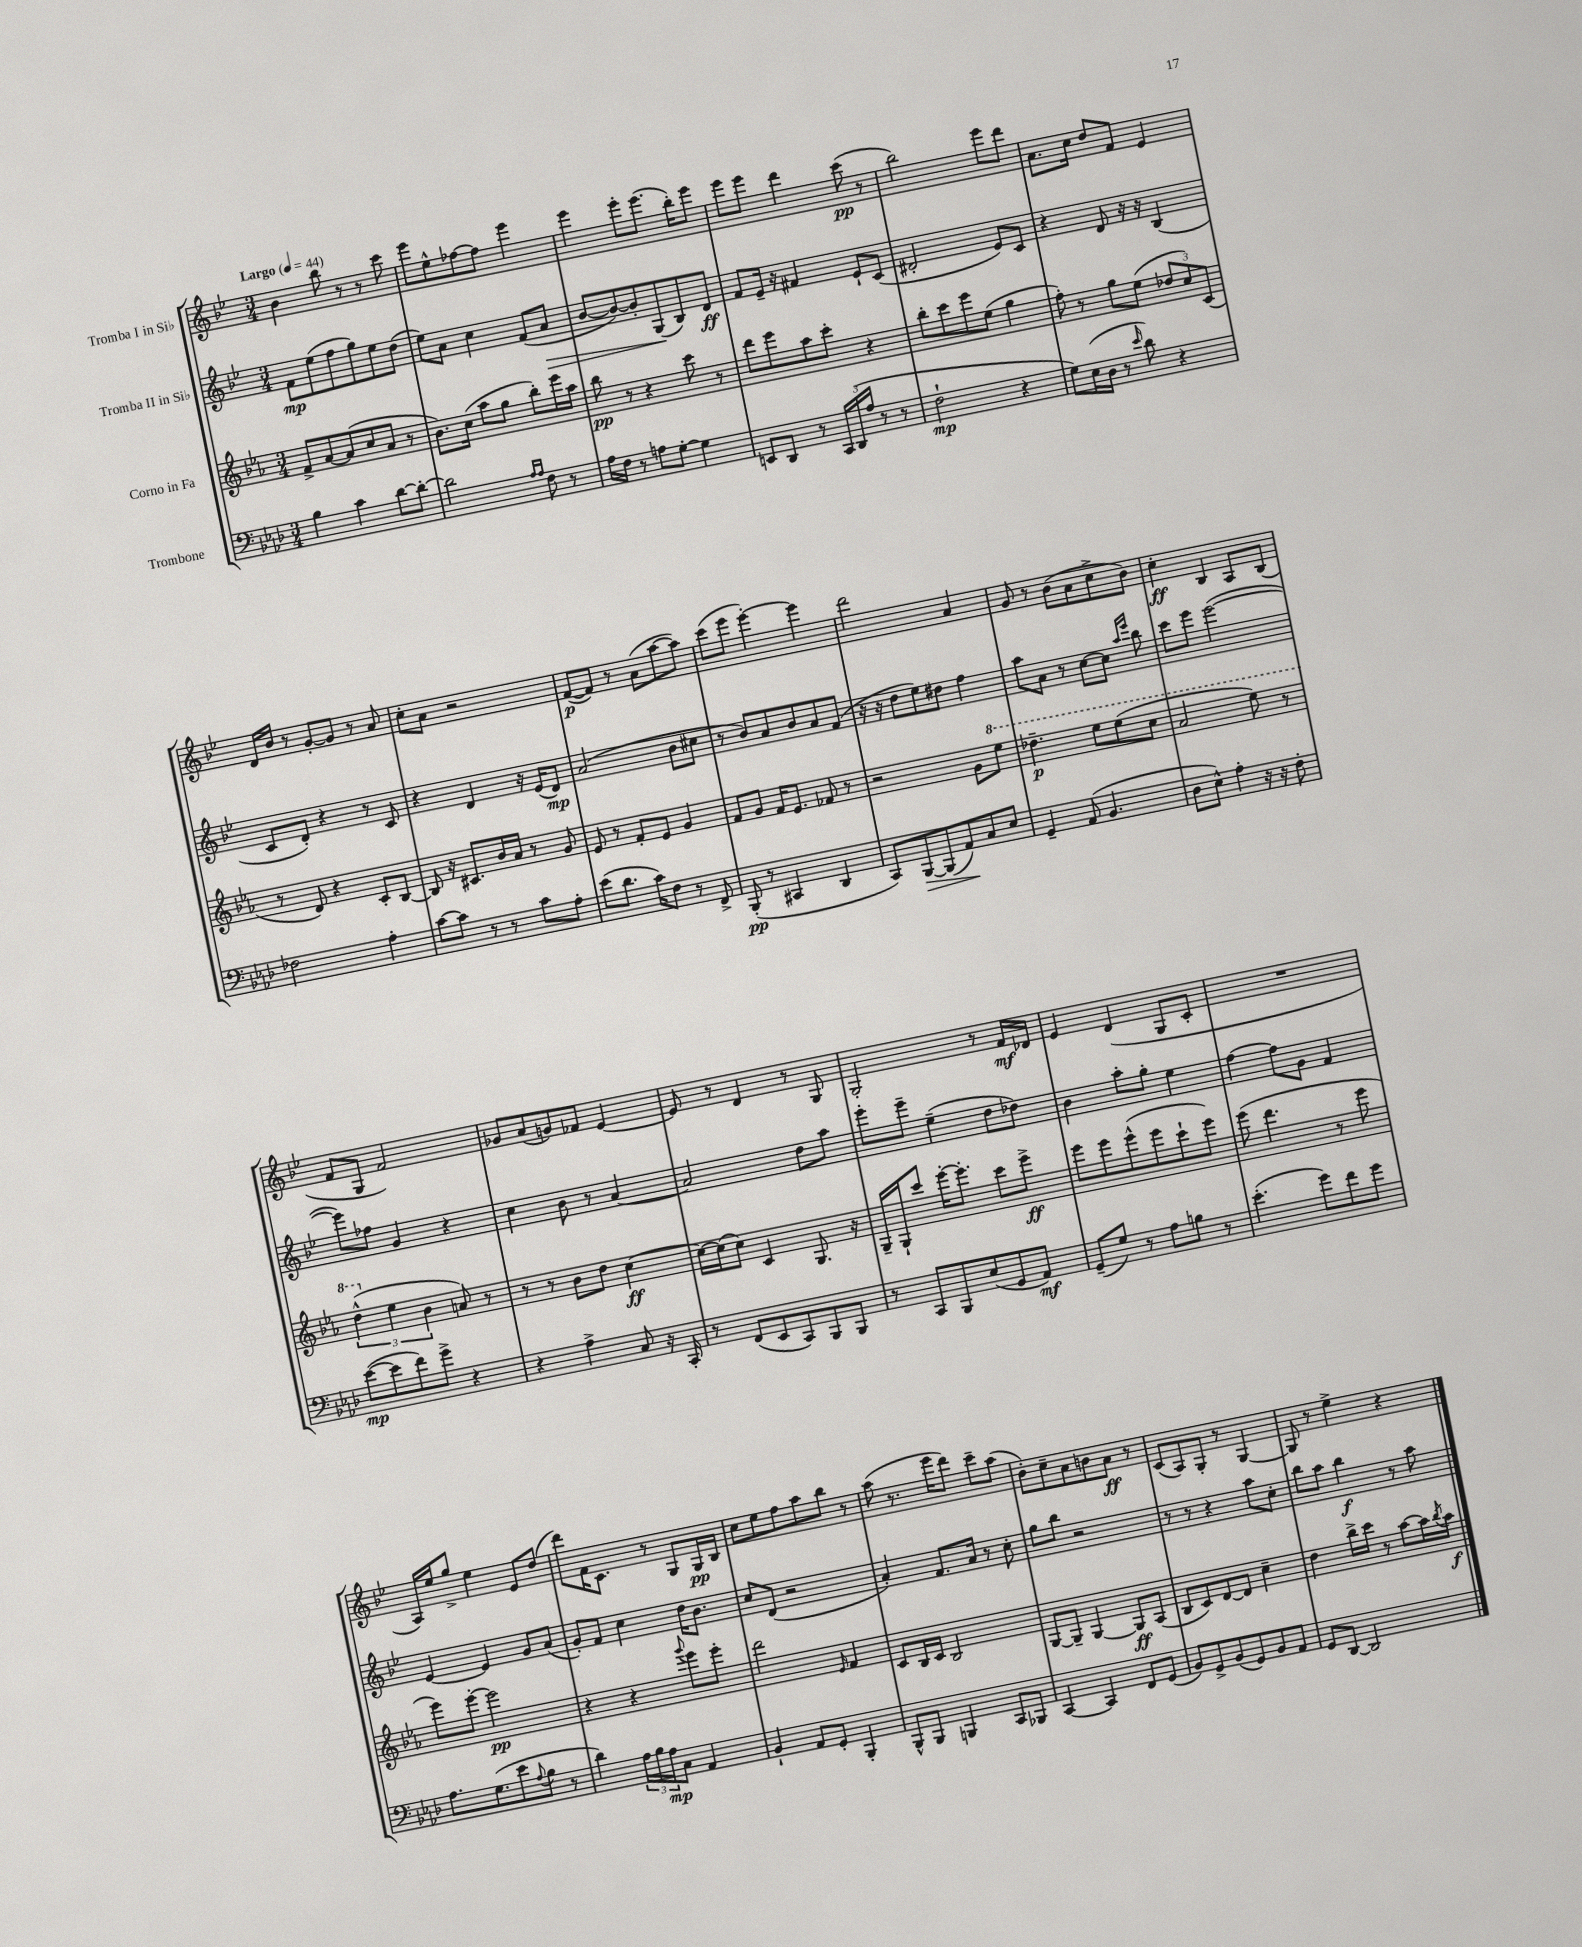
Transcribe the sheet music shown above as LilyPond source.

<<
\new StaffGroup <<
\new Staff = "s0" \with { instrumentName = "Tromba I in Sib" } {
    \clef treble \key bes \major \numericTimeSignature \time 3/4 \tempo "Largo" 4 = 44
    bes'4 bes''8 r8 r8 c'''8 |
    ees'''8 ees''8-^ fes''8~ fes''8 ees'''4 |
    ees'''4 ees'''8-. ees'''8.( bes''16-.) ees'''8 |
    ees'''8 ees'''8 d'''4 c'''8\pp( r8 |
    bes''2) ees'''8 d'''8 |
    a'8. c''16 d''8 f'8 ees'4 |
    d'16 bes'16 r8 g'8~-. g'8 r8 a'8 |
    c''8-. a'8 r2 |
    f'8~\p( f'8) r8 a'8( a''8~ a''8) |
    c'''8( ees'''8 ees'''4~-.) ees'''4 |
    d'''2 a'4 |
    g'8 r8 bes'8( a'8 c''8-> bes'8) |
    c''4-.\ff bes4 a8 bes8( |
    f'8 g8 f'2) |
    ges'8 a'8( g'8) fes'8 ees'4~ |
    ees'8 r8 d'4 r8 g8 |
    g2-. r8 f'16\mf des'16 |
    ees'4 d'4( g8 c'8-. |
    R2. |
    a16) ees''16 g''8-> ees''4 ees'8 d''8( |
    d'''8) f'16 c'8. r8 g8 g16\pp bes16 |
    c''8 ees''8 f''8 a''8 bes''8 r8 |
    a''8( r8. ees'''16 d'''8) c'''8-- a''8( |
    bes'8-.) c''8-- a'8 b'8 a'8\ff r8 |
    c'8( a8) g8-. r8 g4~ |
    g8 r8 ees''4-> r4 \bar "|." |
}
\new Staff = "s1" \with { instrumentName = "Tromba II in Sib" } {
    \clef treble \key bes \major \numericTimeSignature \time 3/4
    f'8\mp ees''8( f''8 g''8) ees''8 d''8( |
    ees''8) a'8 c''4 f'8( a'8\> |
    bes'8~ bes'8~) bes'8-. g8\!( bes8) d'8\ff |
    f'8 ees'16-- r16 fis'4 ees'8-! c'8( |
    dis'2-. ees'8) c'8 |
    r4 d'8 r16 r16 bes4( |
    c'8 d'8-.) r4 r8 c'8 |
    r4 d'4 r16 ees'16( d'8\mp) |
    a'2( bes'8 cis''8 |
    r8 bes'8) a'8 bes'8 a'8 f'8( |
    r16 r16 d''8 ees''8) dis''8 f''4 |
    a''8 a'8 r8 c''8~ c''8 \grace { a''16 ees'''16 } bes''8 |
    c'''8 ees'''8 ees'''2~( |
    ees'''8) fes''8 g'4 r4 |
    c''4 bes'8 r8 a'4~ |
    a'2 d''8 a''8 |
    ees'''8-. ees'''8-- ees''4--( d''8 des''8) |
    bes'4 a''8-. g''8-. ees''4 |
    f''4~ f''8 g'8 f'4 |
    ees'4~ ees'4 g'8 a'8( |
    g'8-.) f'8 c''4 d''16 bes'8. |
    c''8 d'8( r2 |
    a'4-.) f'8. a'16 r8 c''8-. |
    g''8 bes''8 r2 |
    r8 r8 r4 a''8 c''8-. |
    bes''8 a''8 bes''4\f r8 a''8 \bar "|." |
}
\new Staff = "s2" \with { instrumentName = "Corno in Fa" } {
    \clef treble \key ees \major \numericTimeSignature \time 3/4
    f'8-> aes'8~ aes'8( c''8 aes'8 r8 |
    bes'8.) c''16( aes''8 g''8 bes''8-.) ees'''16 aes''16 |
    bes''8\pp r8 r4 c'''8 r8 |
    d'''8 ees'''8 aes''8 c'''8-. r4 |
    bes''8-. c'''8 ees'''8 ees''8( g''4 |
    f''8-.) r8 g''8 ees''8( \tuplet 3/2 { des''8 c''8) c'8( } |
    r8 d'8) r4 c'8-. bes8~ |
    bes8 r16 cis'8. bes'16 aes'16 r8 g'8 |
    ees'8 r8 f'8-. ees'8 g'4 |
    f'8 g'8 f'16 ees'8. fes'8 r8 |
    r2 g'8 \ottava #1 ees'''8 |
    des'''4.--\p ees'''8 ees'''8( c'''8 |
    aes''2 ees'''8) r8 |
    \tuplet 3/2 { d'''4-^( \ottava #0 ees''4 bes'4 } a'8) r8 |
    r8 r8 bes'8 d''8 c''4~\ff |
    c''16~ c''16( c''8) c'4 g8. r16 |
    g16-- g16-! c'''8 ees'''16~-. ees'''8.-. c'''8 ees'''8->\ff |
    ees'''8 ees'''8 ees'''8-^( ees'''8 c'''8-! ees'''8) |
    ees'''8( d'''4. r8 ees'''8 |
    ees'''8) ees'''8~-. ees'''2\pp |
    r4 r4 \appoggiatura { g'''8 } ees'''8 ees'''8-. |
    d'''2 \grace { ees'16 } f'4 |
    c'8 bes16 c'16 bes2 |
    g8~ g8-- g4~ g8\ff aes8( |
    bes8 c'8) d'8~ d'8 c''4-- |
    d''4 bes''16-> c'''16 r8 aes''8~ aes''16 \acciaccatura { bes''8 } aes''16\f \bar "|." |
}
\new Staff = "s3" \with { instrumentName = "Trombone" } {
    \clef bass \key aes \major \numericTimeSignature \time 3/4
    bes4 c'4 des'8~ des'8~-. |
    des'2 \grace { aes16 aes16 } f8 r8 |
    aes16 f16 r8 a8 g8~-. g4 |
    e,8 des,8 r8 \tuplet 3/2 { c,16 des,16( aes16 } r8 r8 |
    f2-!\mp r4 |
    g8) ees16( des16 r8 \grace { ees'16 } des'8) r4 |
    fes2 aes4-. |
    c'8~ c'8 r8 r8 c'8 aes8-. |
    ees'8( des'8. c'16) f8 r8 f,8-> |
    bes,,8-.\pp( r8 cis,4 des,4 |
    c,8) bes,,8~\> bes,,8( aes,8\!) c8 ees8 |
    g,4-- aes,8( bes,4. |
    des8 ees8-^) aes4-. r16 r16 f8-. |
    ees'8~\mp( ees'8 f'8) g'8-> r4 |
    r4 aes4-> c8 r16 c,16-. |
    r8 f,8( ees,8 c,8) bes,,8 bes,,8 |
    r8 c,8 bes,,8 ees8( g,8 aes,8\mf) |
    g,8--( g8) r8 aes8 b8 r8 |
    ees'4.-.( g'8) f'8 g'8 |
    aes8. g8.( ees'8 \appoggiatura { aes8 } bes8 r8 |
    des'4) \tuplet 3/2 { aes16 bes16 aes16\mp } c8 aes,4 |
    bes,4-! aes,8 g,8-. bes,,4-. |
    bes,,8-^ bes,,8 b,,4 c,8 bes,,8 |
    c,4~ c,4 f,8 g,8( |
    bes,8) g,8-> bes,8( g,8) bes,8 aes,8 |
    g,8 des,8~ des,2 \bar "|." |
}
>>
>>
\layout { \context { \Score \remove "Bar_number_engraver" } }
